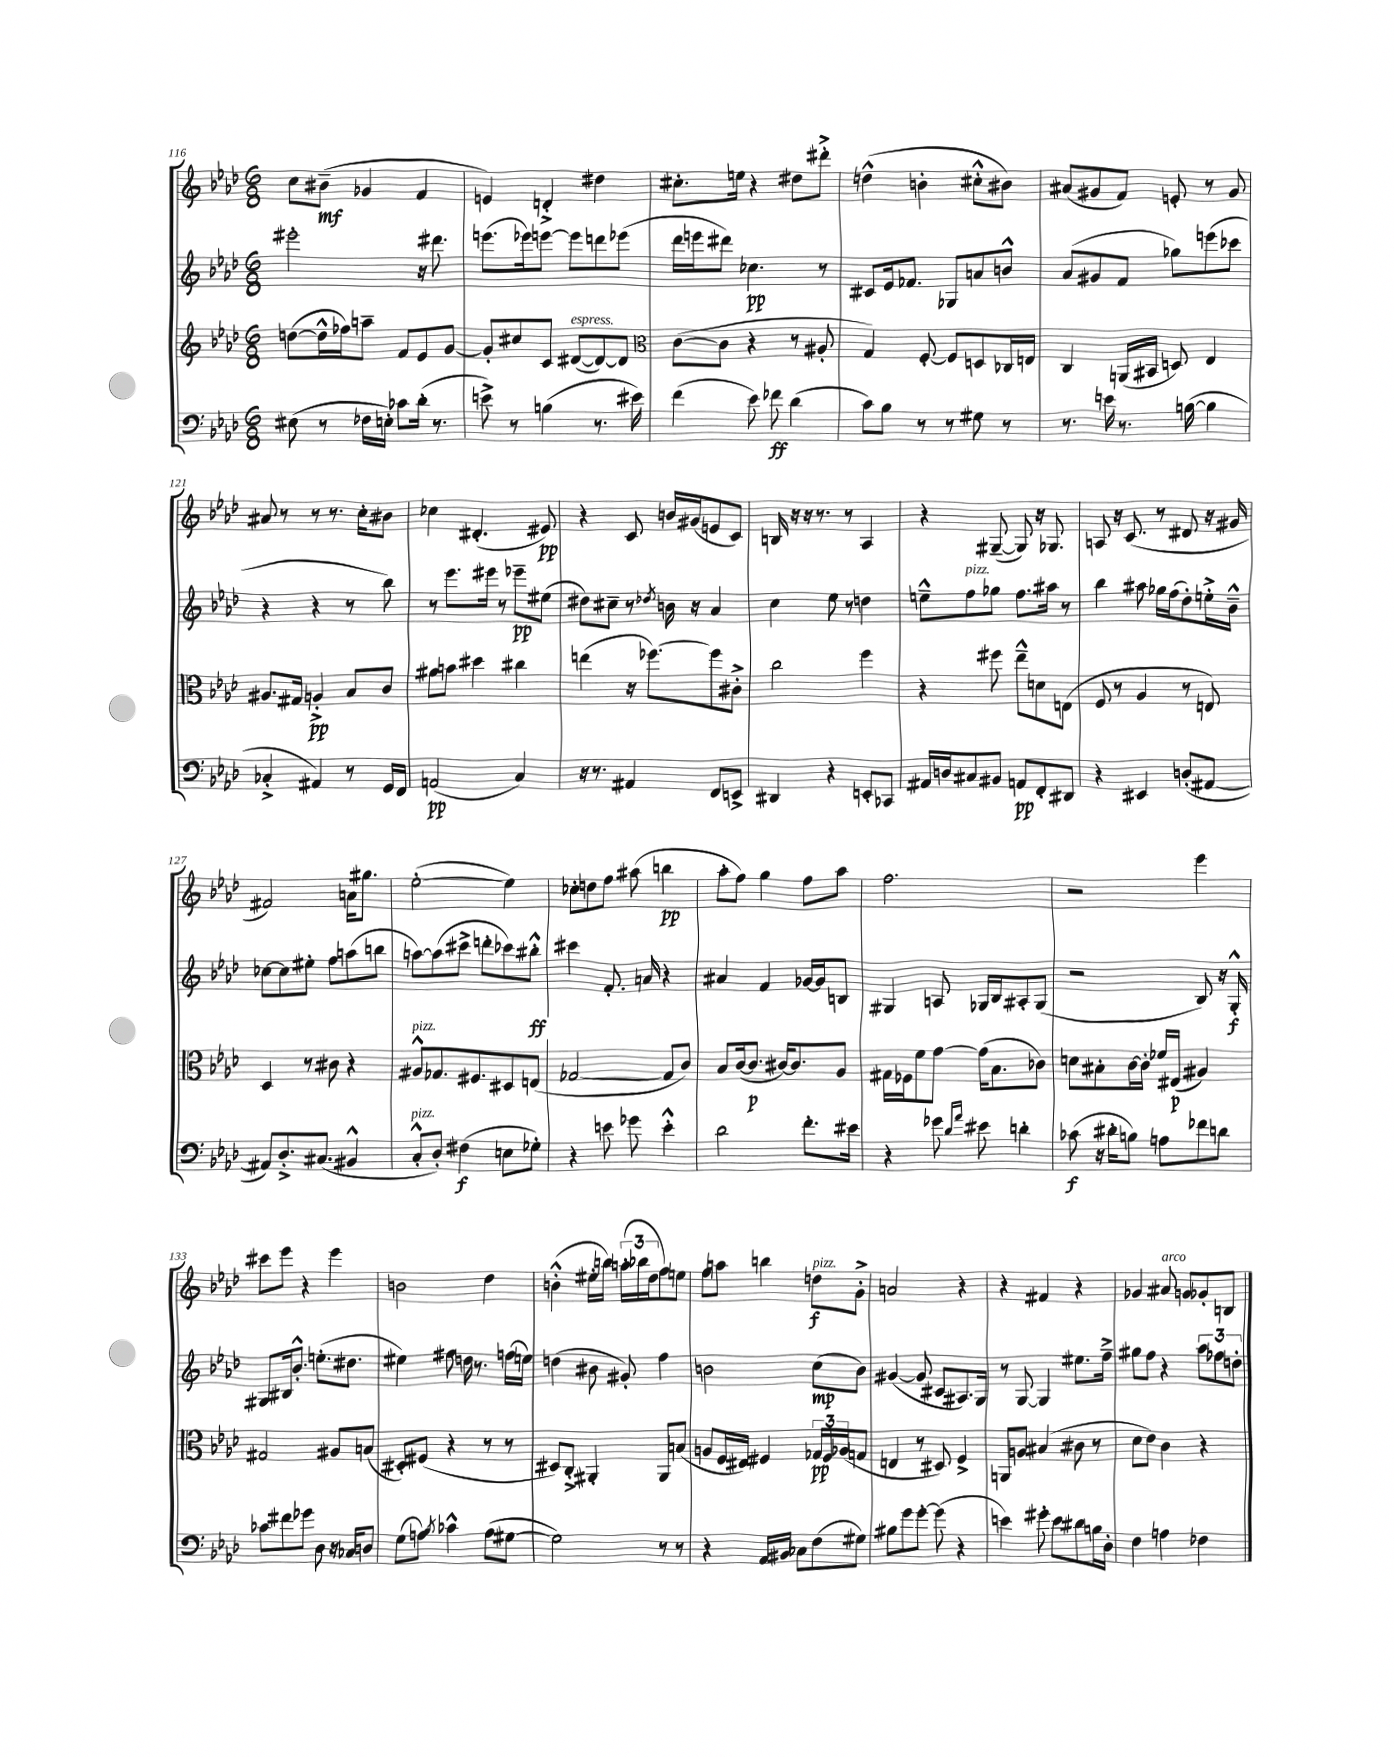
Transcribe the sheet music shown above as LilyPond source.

<<
\new StaffGroup <<
\new Staff = "s0" {
    \clef treble \key aes \major \numericTimeSignature \time 6/8
    c''8 bis'8--\mf( ges'4 f'4 |
    e'4) d'4-.-> dis''4 |
    cis''8.-. e''16 r4 dis''8 dis'''8-.-> |
    d''4-^( b'4-. cis''8-.-^ bis'8) |
    ais'8( gis'8 f'8) e'8-. r8 gis'8 |
    ais'8 r8 r8 r8. c''16-. bis'8 |
    ces''4 dis'4.-.( eis'8\pp) |
    r4 c'8 b'16 gis'16( e'8 c'8) |
    b16 r16 r16 r8. r8 aes4 |
    r4 gis8~--( gis8) r16 ges8. |
    a8 r16 c'8.( r8 dis'8 r16 gis'16 |
    fis'2) a'16 gis''8. |
    ees''2~-.( ees''4) |
    ces''8-. d''8 f''8 ais''8( b''4\pp |
    aes''8-. f''8) g''4 f''8 aes''8 |
    f''2. |
    r2 ees'''4 |
    cis'''8 ees'''8 r4 ees'''4 |
    b'2 des''4 |
    b'4-.-^( eis''16-. b''16) \tuplet 3/2 { a''16-.( bes''16 des''16 } f''8) e''8 |
    f''8 a''8 b''4 d''8\f^\markup { \italic "pizz." } g'8-.-> |
    a'2 r4 |
    r4 fis'4 r4 |
    ges'4 ais'8^\markup { \italic "arco" } g'8 ges'8-. b8 \bar "|." |
}
\new Staff = "s1" {
    \clef treble \key aes \major \numericTimeSignature \time 6/8
    eis'''2-. r16 dis'''8. |
    e'''8.( ees'''16) e'''8~ e'''8 d'''8 ees'''8( |
    des'''16 e'''16 dis'''8) ces''4.\pp r8 |
    cis'8 ees'16 fes'8. ges8 a'8 b'8-^ |
    aes'8( gis'8 f'8 ges''8) e'''8( ces'''8 |
    r4 r4 r8 bes''8) |
    r8 ees'''8. eis'''16 r8 ees'''8--\pp eis''8( |
    dis''8) cis''8-- r8 \acciaccatura { des''8 } b'16 r16 aes'4 |
    c''4 ees''8 r8 d''4 |
    e''8---^ f''8^\markup { \italic "pizz." } ges''8 f''8. ais''16 r8 |
    bes''4 ais''8 ges''16 f''16( des''8-.) e''16-.-> bes'16---^ |
    ces''8~ ces''8 eis''8-. f''8 a''8( b''8 |
    a''8~) a''8( cis'''8-> d'''8-. ces'''8) bis''8-.-^\ff |
    cis'''4 f'8.-. a'16 r4 |
    ais'4 f'4 ges'16~ ges'16 b8 |
    gis4 a8 ges16 bes16 ais8-. ges8( |
    r2 bes8) r16 g16-.-^\f |
    gis8 bis16 bes'8.-.-^ e''8.-.( dis''8. |
    eis''4) fis''8 d''16 r8. f''16( e''16) |
    d''4( bis'8 gis'8-.) f''4 |
    b'2 c''8\mp( b'8) |
    gis'4~( gis'8 cis'8 ais8.) g16 |
    r8 g8~ g4 eis''8. f''16---> |
    gis''8 f''8 r4 \tuplet 3/2 { aes''8 fes''8 d''8-. } \bar "|." |
}
\new Staff = "s2" {
    \clef treble \key aes \major \numericTimeSignature \time 6/8
    d''8~( d''16-^ fes''16) a''8-- f'8 ees'8 g'8~ |
    g'8-. cis''8 c'8 dis'8~^\markup { \italic "espress." }( dis'8~) dis'8 |
    \clef alto c'8~( c'8 r4 r8 ais8-. |
    g4) f8~-. f8 d8 ces16 e16 |
    c4 a,16( bis,16 d8) ees4 |
    ais8. gis16 a4-.->\pp bes8 c'8 |
    ais'8 b'8 dis''4 cis''4 |
    e''4( r16 fes''8.~) fes''8 cis'8-.-> |
    c''2 f''4 |
    r4 fis''8 ees''8---^ d'8 e8( |
    f8 r8 aes4 r8 e8) |
    des4 r8 cis'8 r4 |
    ais8-^^\markup { \italic "pizz." } ges8. fis8. dis8 e8( |
    ges2~ ges8 c'8) |
    bes8 c'16~( c'8.\p cis'16~) cis'8. aes8 |
    gis16 fes16 f'8 g'8~ g'16( bes8. ces'8) |
    d'8 bis8-. c'16~ c'16-. fes'16 eis16\p( ais4) |
    gis2 ais8 b8( |
    dis8-.) fis8( r4 r8 r8 |
    dis8) c8-.-> ais,4-. ais,8 b8( |
    a8 f16 eis16) fis4 \tuplet 3/2 { ges16\pp fis16 aes16( } g8 |
    e4 r8 dis8) f4-> |
    a,8 a8 bis4( cis'8 r8 |
    des'8 ees'8) c'4 r4 \bar "|." |
}
\new Staff = "s3" {
    \clef bass \key aes \major \numericTimeSignature \time 6/8
    eis8( r8 fes16 e16-.) ces'8 des'16-.( r8. |
    e'8->) r8 b4( r8. eis'16) |
    f'4( ees'8) fes'8\ff des'4( |
    c'8) bes8 r8 r8 gis8 r8 |
    r8. e'16 r8. b16~( b4 |
    ces4-.-> ais,4) r8 g,16 f,16 |
    a,2\pp( c4) |
    r16 r8. ais,4 f,8 e,8-> |
    dis,4 r4 e,8-. ces,8 |
    ais,16 d16 cis8 bis,8 a,8\pp f,8-. dis,8 |
    r4 eis,4 d8-.( ais,8~ |
    ais,8) des8.-.-> cis8.( bis,4-^ |
    c8-.-^^\markup { \italic "pizz." } des8-.) fis4\f( e8 ges8-.) |
    r4 e'8 ges'8 e'4-.-^ |
    des'2 f'8.-. eis'16 |
    r4 ges'8 \grace { des'16 aes'16 } eis'8 d'4-. |
    ces'8\f( r16 dis'16-. b8) a8 fes'8 d'8 |
    ces'8 fis'8 ges'8 des8 r16 ces16 d8 |
    g8( a8) \acciaccatura { bes8 } ces'4-^ a8( gis8~ |
    gis2) r8 r8 |
    r4 aes,16 bis,16 ces8 f8( gis8) |
    bis8 g'8 g'8~-. g'8( r4 |
    e'4) gis'8-. e'8 dis'8 b16 des16-. |
    f4 a4 fes4 \bar "|." |
}
>>
>>
\layout { \context { \Score currentBarNumber = #116 } }
